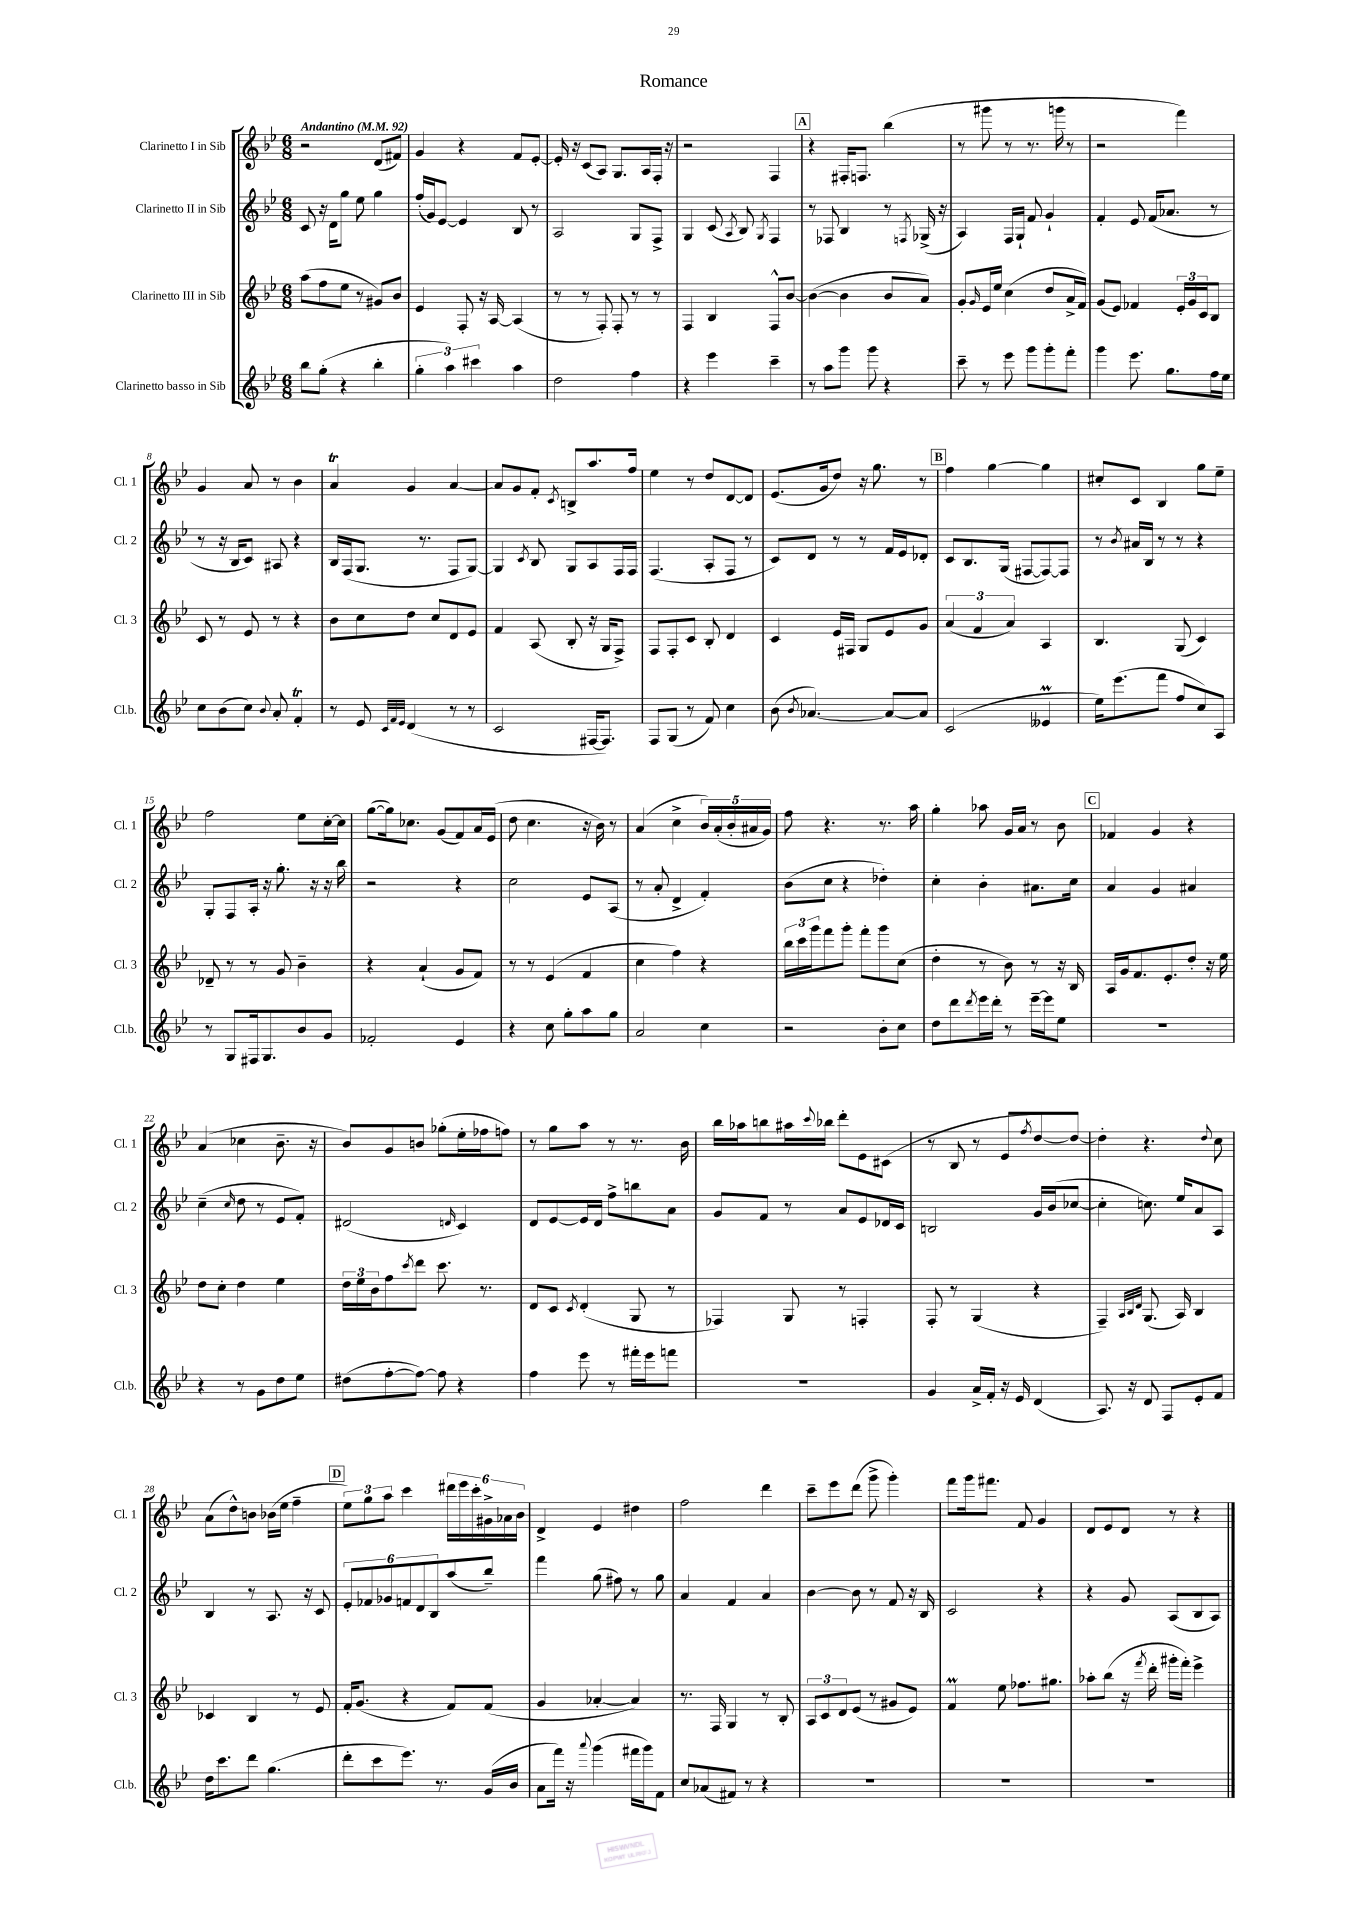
\header { title = "Romance" }
<<
\new StaffGroup <<
\new Staff = "s0" \with { instrumentName = "Clarinetto I in Sib" shortInstrumentName = "Cl. 1" } {
    \clef treble \key bes \major \numericTimeSignature \time 6/8 \tempo "Andantino" 4 = 92
    r2 d'8( fis'8) |
    g'4 r4 f'8 ees'8~-. |
    ees'16-. r16 c'8( a8) g8. a16 f16-. r16 |
    r2 f4 |
    \mark \markup { \box "A" } r4 fis16-. f8. bes''4( |
    r8 gis'''8 r8 r8. g'''16 r8 |
    r2 f'''4) |
    g'4 a'8 r8 bes'4 |
    a'4\trill g'4 a'4~ |
    a'8 g'8 f'8-. \acciaccatura { c'8 } b8-> a''8. f''16 |
    ees''4 r8 d''8 d'8~ d'8 |
    ees'8.( g'16 d''8) r16 g''8. r8 |
    \mark \markup { \box "B" } f''4 g''4~ g''4 |
    cis''8-. c'8 bes4 g''8 ees''8-- |
    f''2 ees''8 c''16~-. c''16 |
    g''8~( g''16) ces''8. g'8( f'8) a'16 ees'16( |
    d''8 c''4. r16 bes'16) r8 |
    a'4( c''4-> \tuplet 5/4 { bes'16) a'16-.( bes'16-. ais'16 g'16) } |
    f''8 r4. r8. a''16 |
    g''4-. aes''8 g'16 a'16 r8 bes'8 |
    \mark \markup { \box "C" } fes'4 g'4 r4 |
    a'4( ces''4 bes'8.-- r16 |
    bes'8) g'8 b'8 ges''8-.( ees''16-. fes''16 f''8) |
    r8 g''8 a''8 r8 r8. bes'16 |
    bes''16 aes''16 b''8 ais''16 \appoggiatura { c'''8 } bes''16 d'''8-. ees'8 cis'8( |
    r8 bes8 r8 ees'8 \acciaccatura { f''8 } d''8~) d''8~ |
    d''4-. r4. \appoggiatura { d''8 } c''8 |
    a'8( d''8-^) b'8 bes'16( ees''16 f''4-- |
    \mark \markup { \box "D" } \tuplet 3/2 { ees''8) g''8 a''8 } c'''4 \tuplet 6/4 { dis'''16 ees'''16 c'''16-. gis'16-> aes'16 bes'16 } |
    d'4-> ees'4 dis''4 |
    f''2 d'''4 |
    c'''8-- ees'''8 d'''8( g'''8-> g'''4-.) |
    f'''8 g'''16 fis'''8. f'8 g'4 |
    d'8 ees'8 d'8 r8 r4 \bar "|." |
}
\new Staff = "s1" \with { instrumentName = "Clarinetto II in Sib" shortInstrumentName = "Cl. 2" } {
    \clef treble \key bes \major \numericTimeSignature \time 6/8
    c'8 r16 d'16 g''8 ees''8 g''4 |
    f''16-.( g'16) ees'8~ ees'4 bes8 r8 |
    a2 g8 f8-> |
    g4 c'8( \acciaccatura { a8 } bes8) \acciaccatura { g8 } f4 |
    \mark \markup { \box "A" } r8 fes8 bes4 r8 \acciaccatura { f8 } ges16->( r16 |
    a4) f16 g16-! f'8 g'4-! |
    f'4-. ees'8 f'16( aes'8. r8 |
    r8 r16 bes16 c'8) ais8 r4 |
    bes16 f16( g8. r8. f8 g8~) |
    g4 \acciaccatura { c'8 } bes8 g8 a8 f16 f16 |
    f4.( a8-. f8 r8 |
    c'8) d'8 r8 r8 f'16 ees'16 des'8-. |
    \mark \markup { \box "B" } c'8 bes8. g16( fis8~ fis8~) fis8 |
    r8 \acciaccatura { bes'8 } ais'16 bes16 r8 r8 r4 |
    g8-. f8 a16-. r16 g''8.-. r16 r16 bes''16 |
    r2 r4 |
    c''2 ees'8 a8( |
    r8 a'8-. d'4-> f'4-.) |
    bes'8( c''8 r4 des''4-.) |
    c''4-. bes'4-. ais'8. c''16 |
    \mark \markup { \box "C" } a'4 g'4 ais'4 |
    c''4--( \grace { c''16 } d''8 r8 ees'8 f'8-.) |
    dis'2( \grace { d'16 } c'4) |
    d'8 ees'8~ ees'16 d'16 f''8-> b''8 a'8 |
    g'8 f'8 r8 a'8 ees'8 des'16 c'16 |
    b2 g'16 bes'16( ces''8~ |
    ces''4-. c''8.) ees''16 a'8 a8 |
    bes4 r8 a8. r16 c'8 |
    \mark \markup { \box "D" } \tuplet 6/4 { ees'8-. fes'8 ges'8 f'8 d'8 bes8 } a''8( bes''8--) |
    f'''4 g''8( fis''8) r8 g''8 |
    a'4 f'4 a'4 |
    bes'4~ bes'8 r8 f'8 r16 bes16 |
    c'2 r4 |
    r4 g'8 a8( bes8 a8) \bar "|." |
}
\new Staff = "s2" \with { instrumentName = "Clarinetto III in Sib" shortInstrumentName = "Cl. 3" } {
    \clef treble \key bes \major \numericTimeSignature \time 6/8
    a''8( f''8 ees''8 r8 gis'8) bes'8 |
    ees'4 f8-. r16 a16~ a4( |
    r8 r8 f8-.) f8-. r8 r8 |
    f4 bes4 f8-^ bes'8~ |
    \mark \markup { \box "A" } bes'4~( bes'4 bes'8 a'8) |
    g'8-. \grace { g'16 } ees'16 ees''16 c''4( d''8 a'16-> f'16) |
    g'8( ees'8) fes'4 \tuplet 3/2 { ees'16-. g'16 c'16 } bes8 |
    c'8 r8 ees'8 r8 r4 |
    bes'8 c''8 d''8 c''8 d'8 ees'8 |
    f'4 a8( bes8-. r16 g16 f8->) |
    f8 f8-. c'8 bes8-. d'4 |
    c'4 ees'16 fis16 g8 ees'8 g'8 |
    \mark \markup { \box "B" } \tuplet 3/2 { a'4( f'4 a'4) } a4 |
    bes4. g8( c'4) |
    des'8-- r8 r8 g'8 bes'4-- |
    r4 a'4-!( g'8 f'8) |
    r8 r8 ees'4( f'4 |
    c''4 f''4) r4 |
    \tuplet 3/2 { bes''16 c'''16 g'''16 } f'''8 g'''8-. f'''8-. g'''8 c''8( |
    d''4-. r8 bes'8) r8 r16 bes16 |
    \mark \markup { \box "C" } a16 g'16 f'8. ees'8.-. d''8-. r16 ees''16 |
    d''8 c''8-. d''4 ees''4 |
    \tuplet 3/2 { d''16 ees''16 bes'16 } f''8 \acciaccatura { c'''8 } d'''8 c'''8. r8. |
    d'8 c'8 \acciaccatura { c'8 } d'4-.( g8 r8 |
    fes4) g8 r8 f4-. |
    f8-. r8 g4( r4 |
    f4--) \grace { a32 bes32 d'32 } g8.( a16) bes4 |
    ces'4 bes4 r8 ees'8 |
    \mark \markup { \box "D" } f'16-. g'8.( r4 f'8) f'8( |
    g'4 aes'4~-. aes'4) |
    r8. f16 g4 r8 bes8-. |
    \tuplet 3/2 { a8 c'8 d'8 } ees'8( r8 gis'8 ees'8) |
    f'4\prall ees''8 fes''8. gis''8. |
    aes''8-. bes''8( r16 \acciaccatura { f'''8 } d'''16-. gis'''16-. f'''16-.) ees'''4-> \bar "|." |
}
\new Staff = "s3" \with { instrumentName = "Clarinetto basso in Sib" shortInstrumentName = "Cl.b." } {
    \clef treble \key bes \major \numericTimeSignature \time 6/8
    bes''8 g''8-.( r4 bes''4-. |
    \tuplet 3/2 { g''4-. a''4) cis'''4 } a''4 |
    d''2 f''4 |
    r4 ees'''4 c'''4-- |
    \mark \markup { \box "A" } r8 a''8 g'''8 g'''8 r4 |
    c'''8-- r8 ees'''8 g'''8 g'''8-. f'''8-. |
    g'''4 ees'''8. g''8. f''16 ees''16 |
    c''8 bes'8( c''8) \appoggiatura { bes'8 } a'8-. f'4-.\trill |
    r8 ees'8 \grace { c'32 f'32 ees'32 } d'4( r8 r8 |
    c'2 fis16~ fis8.) |
    f8 g8( r8 f'8) c''4 |
    bes'8( \acciaccatura { bes'8 } aes'4.~) aes'8~ aes'8 |
    \mark \markup { \box "B" } c'2( eeses'4\prall |
    ees''16) ees'''8.( f'''8 f''8 c''8) a8 |
    r8 g8 fis16 g8. bes'8 g'8 |
    fes'2-. ees'4 |
    r4 c''8 g''8-. a''8 g''8 |
    a'2 c''4 |
    r2 bes'8-. c''8 |
    d''8 d'''8 \acciaccatura { d'''8 } ees'''16 d'''16-. r8 ees'''16~-- ees'''16 ees''8 |
    \mark \markup { \box "C" } R2. |
    r4 r8 g'8 d''8 ees''8 |
    dis''8( f''8~-. f''8~) f''8 r4 |
    f''4 ees'''8 r8 fis'''16-. ees'''16 f'''8 |
    R2. |
    g'4 a'16-> f'16-. r16 ees'16 d'4( |
    a8.) r16 d'8 f8 ees'8-. f'8 |
    d''16 c'''8. d'''8 g''4.( |
    \mark \markup { \box "D" } d'''8-. c'''8 ees'''8.) r8. g'16( bes'16 |
    a'8 f'''16) r16 \appoggiatura { a'''8 } g'''4( fis'''16 g'''16) f'8 |
    c''8 aes'8( fis'8) r8 r4 |
    R2. |
    R2. |
    R2. \bar "|." |
}
>>
>>
